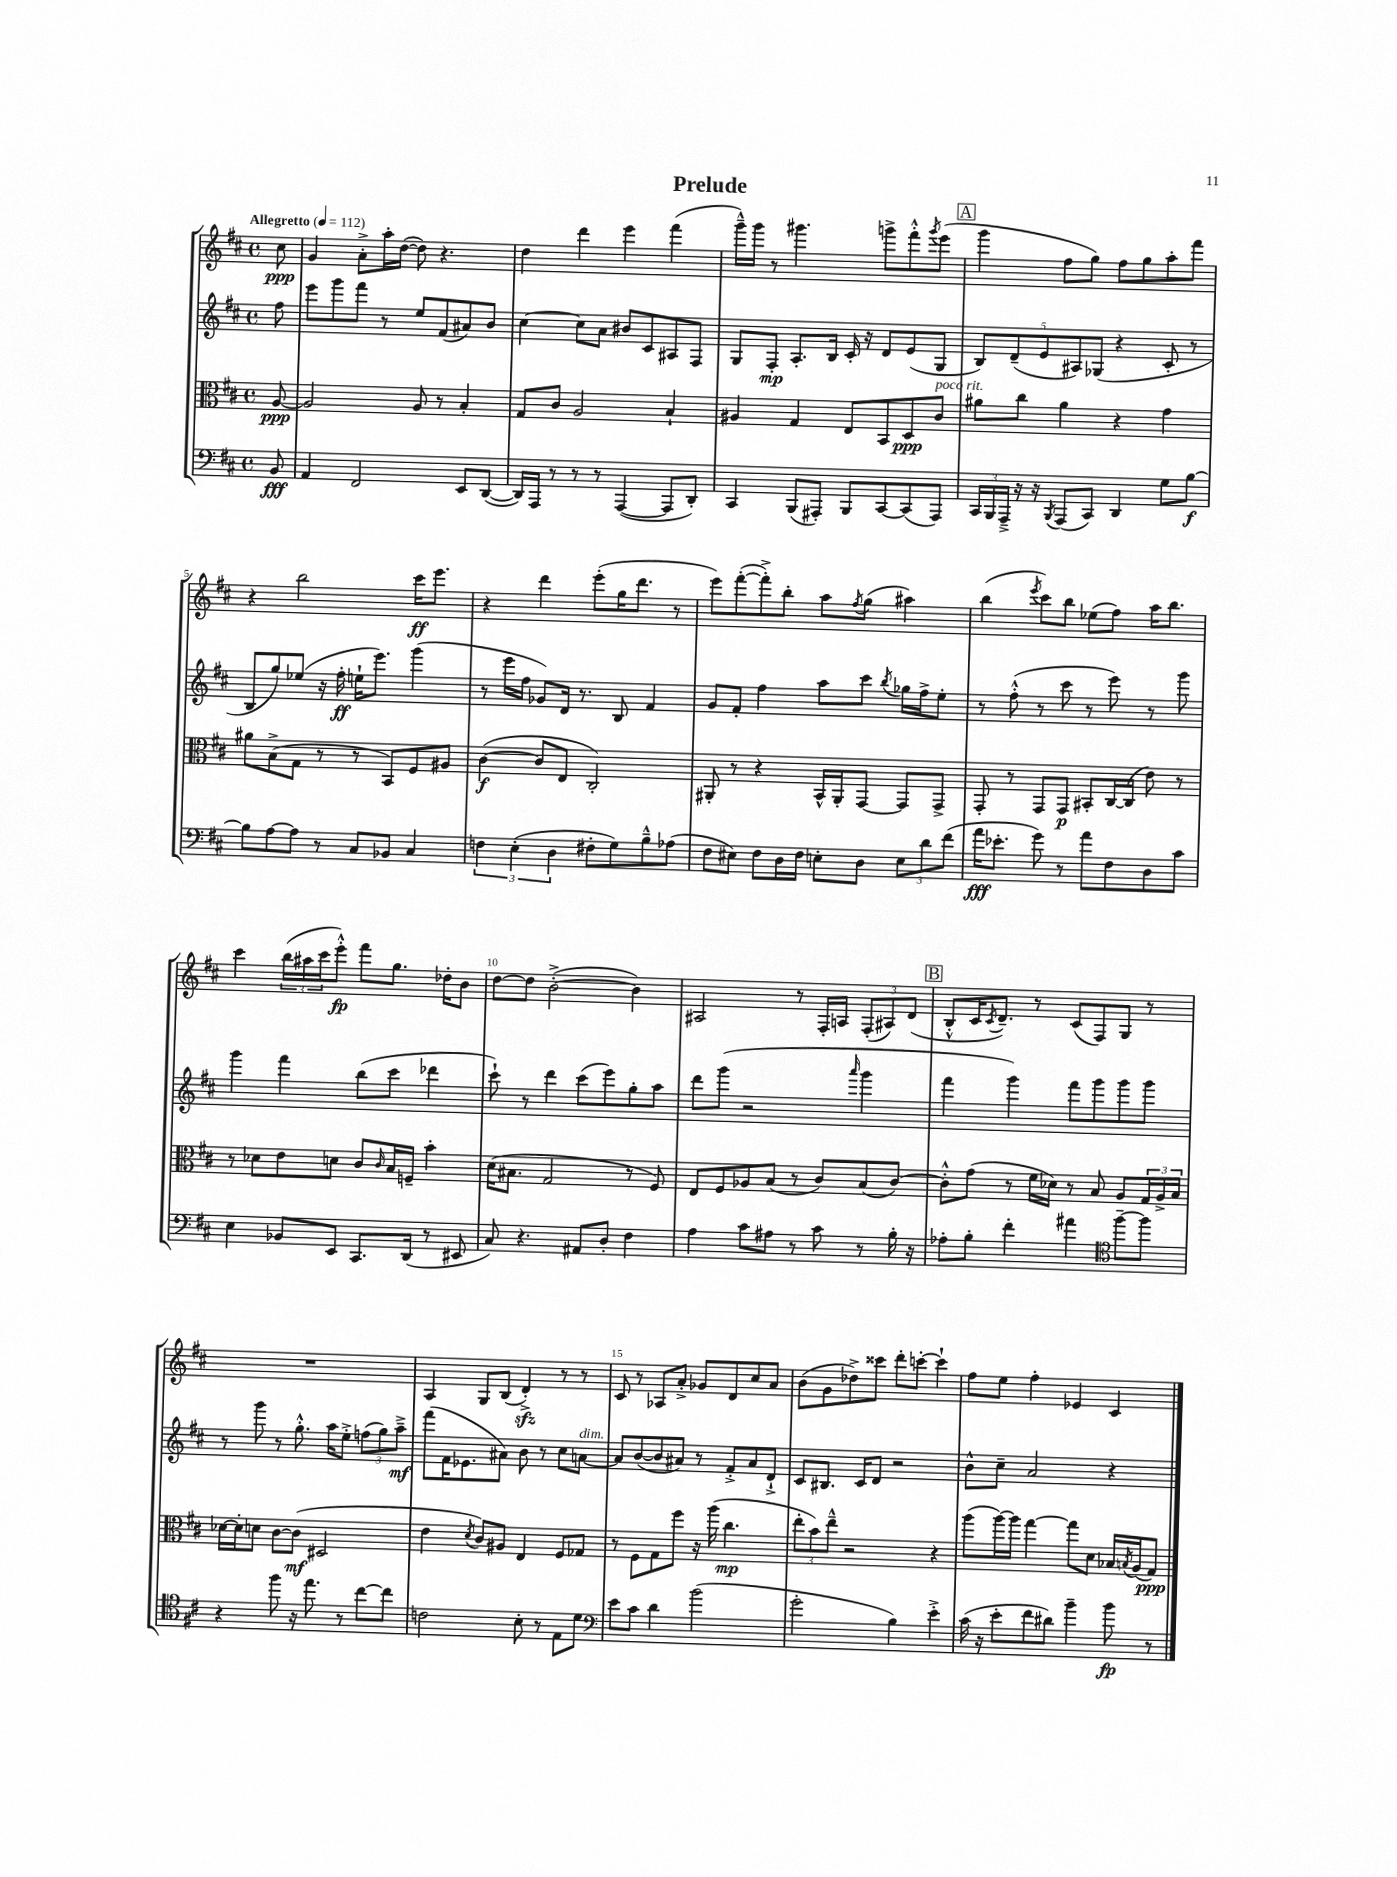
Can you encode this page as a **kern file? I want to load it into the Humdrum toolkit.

**kern	**dynam	**kern	**dynam	**kern	**dynam	**kern	**dynam
*part4	*part4	*part3	*part3	*part2	*part2	*part1	*part1
*staff4	*staff4	*staff3	*staff3	*staff2	*staff2	*staff1	*staff1
*clefF4	*	*clefC3	*	*clefG2	*	*clefG2	*
*k[f#c#]	*	*k[f#c#]	*	*k[f#c#]	*	*k[f#c#]	*
*M4/4	*	*M4/4	*	*M4/4	*	*M4/4	*
*met(c)	*	*met(c)	*	*met(c)	*	*met(c)	*
*MM112	*	*MM112	*	*MM112	*	*MM112	*
=	=	=	=	=	=	=	=
!	!	!	!	!	!	!LO:TX:a:B:t=Allegretto	!
8BB/	fff	[8A/	ppp	8ff#\	.	8cc#\	ppp
=1	=1	=1	=1	=1	=1	=1	=1
4AA/	.	2A/]	.	8eee\L	.	4g/	.
.	.	.	.	8ggg\	.	.	.
2FF#/	.	.	.	8fff#\J	.	8a'^\L	.
.	.	.	.	8r	.	16aa'\L	.
.	.	.	.	.	.	([16dd\JJ	.
.	.	8A/	.	8ee/L	.	8dd\])	.
.	.	8r	.	(8f#/	.	4.r	.
8EE/L	.	4B'/	.	8a#X/)	.	.	.
([8DD/J	.	.	.	8b/J	.	.	.
=2	=2	=2	=2	=2	=2	=2	=2
16DD/LL])	.	8G/L	.	[4cc#\	.	4dd\	.
16AAA/JJ	.	.	.	.	.	.	.
8r	.	8c#/J	.	.	.	.	.
8r	.	2A/	.	8cc#\L]	.	4ddd\	.
8r	.	.	.	8a\J	.	.	.
([4AAA/	.	.	.	8b#X/L	.	4eee\	.
.	.	.	.	8c#/	.	.	.
8AAA/L]	.	4B`/	.	8A#X/	.	(4fff#\	.
8DD'/J)	.	.	.	8F#/J	.	.	.
=3	=3	=3	=3	=3	=3	=3	=3
4CC#/	.	4A#X/	.	8G/L	.	16ggg~^^\LL)	.
.	.	.	.	.	.	16ggg\JJ	.
.	.	.	.	8F#'/J	mp	8r	.
(8BBB/L	.	4G/	.	8.A'/L	.	4.ggg#X\	.
8AAA#X'/J)	.	.	.	.	.	.	.
.	.	.	.	16B/Jk	.	.	.
8BBB/L	.	8E/L	.	16c#'/	.	.	.
.	.	.	.	16r	.	.	.
[8CC#/	.	8BB/	.	8d/L	.	8gggn^\L	.
(8CC#/]	.	8D/	ppp	(8e/	.	8fff#'^^\	.
.	.	.	.	.	.	8qggg/	.
!	!	!LO:TX:a:i:t=poco rit.	!	!	!	!	!
8AAA#/J)	.	8c#/J	.	8G/J	.	(8eee\J	.
!!LO:REH:place=s1:t=A
=4	=4	=4	=4	=4	=4	=4	=4
24CC#/LL	.	8a#X\L	.	10B/L)	.	4ggg\	.
24BBB/	.	.	.	.	.	.	.
24AAA~^/JJ	.	.	.	.	.	.	.
.	.	.	.	(10d~/	.	.	.
16r	.	8cc#\J	.	.	.	.	.
16r	.	.	.	.	.	.	.
.	.	.	.	10e/	.	.	.
8qBBB/	.	.	.	.	.	.	.
(8AAA/L	.	4a#\	.	.	.	8ff#\L	.
.	.	.	.	10A#X/)	.	.	.
8CC#/J)	.	.	.	.	.	8gg\J)	.
.	.	.	.	(10G-X/J	.	.	.
4DD/	.	4r	.	4r	.	8ff#\L	.
.	.	.	.	.	.	8gg\	.
8G\L	.	4g\	.	8c#'/	.	8aa'\	.
[8B\J	f	.	.	8r	.	8fff#\J	.
!!LO:LB:g=z
=5	=5	=5	=5	=5	=5	=5	=5
8B\L]	.	8a#X\L	.	8B/L	.	4r	.
[8A\	.	(8B^\	.	8gg/)	.	.	.
8A\J]	.	8G\J	.	(8ee-X/J	.	2bb\	.
8r	.	8r	.	16r	.	.	.
.	.	.	.	16ff#'\	ff	.	.
8C#/L	.	8r	.	16een`\KL	.	.	.
.	.	.	.	8.eee\J)	.	.	.
8BB-X/J	.	8BB/L)	.	.	.	.	.
4C#/	.	8F#/	.	(4ggg\	.	16ccc#\KL	ff
.	.	.	.	.	.	8.eee\J	.
.	.	8A#X/J	.	.	.	.	.
=6	=6	=6	=6	=6	=6	=6	=6
6Fn\	.	([4c#\	f	8r	.	4r	.
.	.	.	.	16eee\LL	.	.	.
(6E'\	.	.	.	.	.	.	.
.	.	.	.	16ff#\JJ	.	.	.
.	.	8c#/L]	.	8g-X/L)	.	4ddd\	.
6D\	.	.	.	.	.	.	.
.	.	8E/J	.	16d/Jk	.	.	.
.	.	.	.	8.r	.	.	.
8F#X'\L	.	2C#'/)	.	.	.	(8eee'\L	.
8G\)	.	.	.	8B/	.	16gg\K	.
.	.	.	.	.	.	8.ddd\J	.
8B~^^\	.	.	.	4f#/	.	.	.
(8A-X\J	.	.	.	.	.	8r	.
=7	=7	=7	=7	=7	=7	=7	=7
8F#\L	.	8AA#X'/	.	8g/L	.	8eee\L)	.
8E#X\J)	.	8r	.	8f#'/J	.	([8fff#'\	.
8F#\L	.	4r	.	4ff#\	.	8fff#'^\])	.
16D\L	.	.	.	.	.	8bb'\J	.
16F#\JJ	.	.	.	.	.	.	.
8En'\L	.	16BB^^/LL	.	8aa\L	.	8aa\L	.
.	.	16AA#'/J	.	.	.	.	.
.	.	.	.	.	.	8qff#/	.
8D\J	.	[8GG/J	.	8ccc#\J	.	(8gg\J	.
.	.	.	.	8qbb/	.	.	.
12E\L	.	8GG/L]	.	16gg-X\LL	.	4aa#X\)	.
.	.	.	.	16ff#^\J	.	.	.
12d\	.	.	.	.	.	.	.
.	.	8GG^/J	.	8ee'\J	.	.	.
(12f#\J	.	.	.	.	.	.	.
=8	=8	=8	=8	=8	=8	=8	=8
16a\KL	fff	8GG'/	.	8r	.	(4bb\	.
8.e-X'\J	.	.	.	.	.	.	.
.	.	8r	.	(8ff#'^^\	.	.	.
.	.	.	.	.	.	8qeee/	.
8g\)	.	8GG/L	.	8r	.	8ccc#\L)	.
8r	.	8GG/J	p	8ccc#\	.	8bb\J	.
8a\L	.	8BB#X'/L	.	8r	.	(8ee-X\L	.
8F#\	.	[16C#/L	.	8eee\)	.	8ff#\J)	.
.	.	(16C#/JJ]	.	.	.	.	.
8D\	.	8e\)	.	8r	.	16aa\KL	.
.	.	.	.	.	.	8.bb\J	.
8c#\J	.	8r	.	8ggg\	.	.	.
!!LO:LB:g=z
=9	=9	=9	=9	=9	=9	=9	=9
4E\	.	8r	.	4ggg\	.	4ccc#\	.
.	.	8d-X\L	.	.	.	.	.
8BB-X/L	.	8e\	.	4fff#\	.	(24bb\LL	.
.	.	.	.	.	.	24aa#X\	.
.	.	.	.	.	.	24ccc#\J	.
8EE/J	.	8dn\J	.	.	.	8eee'^^\J)	fp
8.CC#/L	.	8c#/L	.	(8bb\L	.	8fff#\L	.
.	.	16qqc#/	.	.	.	.	.
.	.	16B/L	.	8ccc#\J	.	8.gg\J	.
(16DD/Jk	.	16Fn~/JJ	.	.	.	.	.
8r	.	4b'\	.	4ddd-X\	.	.	.
.	.	.	.	.	.	16dd-X'\KL	.
8EE#X/	.	.	.	.	.	8b\J	.
=10	=10	=10	=10	=10	=10	=10	=10
8C#/)	.	(16d\KL	.	8ccc#`\)	.	[8dd\L	.
.	.	8.B#X\J	.	.	.	.	.
4.r	.	.	.	8r	.	8dd\J]	.
.	.	2G/	.	4ddd\	.	([2b'^\	.
8AA#X/L	.	.	.	(8ccc#\L	.	.	.
8D'/J	.	.	.	8eee\)	.	.	.
4F#\	.	8r	.	8gg'\	.	4b\])	.
.	.	8F#/)	.	8aa\J	.	.	.
=11	=11	=11	=11	=11	=11	=11	=11
4A\	.	8E/L	.	8ddd\L	.	2A#X/	.
.	.	8F#/	.	(8ggg\J	.	.	.
8c#\L	.	8A-X/	.	2r	.	.	.
8A#X\J	.	(8B/J	.	.	.	.	.
8r	.	8r	.	.	.	8r	.
8c#\	.	8c#/L)	.	.	.	16F#'/LL	.
.	.	.	.	.	.	16An/JJ	.
.	.	.	.	16qqaaa/	.	.	.
8r	.	(8B/	.	4ggg\	.	(12F#'/L	.
.	.	.	.	.	.	12A#X/)	.
16B'\	.	[8c#/J)	.	.	.	.	.
.	.	.	.	.	.	(12d/J	.
16r	.	.	.	.	.	.	.
!!LO:REH:place=s1:t=B
=12	=12	=12	=12	=12	=12	=12	=12
8A-X'\L	.	8c#'^^\L]	.	4fff#\	.	8B'^^/L	.
8B'\J	.	(8g\J	.	.	.	16c#/K	.
.	.	.	.	.	.	8qc#/	.
.	.	.	.	.	.	8.d~/J)	.
4f#'\	.	8r	.	4ggg\)	.	.	.
.	.	16f#\LL	.	.	.	8r	.
.	.	16d-X\JJ)	.	.	.	.	.
4a#X\	.	8r	.	8fff#\L	.	(8c#/L	.
.	.	8B/	.	8ggg\	.	8F#/)	.
*clefC4	*	*	*	*	*	*	*
[8ff#~\L	.	8A/L	.	8ggg\	.	8G/J	.
8ff#\J]	.	24G/L	.	8ggg\J	.	8r	.
.	.	24A^/	.	.	.	.	.
.	.	24B/JJ	.	.	.	.	.
!!LO:LB:g=z
=13	=13	=13	=13	=13	=13	=13	=13
4r	.	[16d-X\LL	.	8r	.	1r	.
.	.	16d-'\J]	.	.	.	.	.
.	.	8dn\J	.	8ggg\	.	.	.
8ff#\	.	[8c#\L	.	8r	.	.	.
16r	.	(8c#\J]	mf	8.gg'^^\	.	.	.
8.ee\	.	.	.	.	.	.	.
.	.	2D#X/	.	.	.	.	.
.	.	.	.	16aa\KL	.	.	.
8r	.	.	.	8ee'^\J	.	.	.
[8cc#\L	.	.	.	(12ffn\L	.	.	.
.	.	.	.	12gg\)	.	.	.
8cc#\J]	.	.	.	.	.	.	.
.	.	.	.	12aa~^\J	mf	.	.
=14	=14	=14	=14	=14	=14	=14	=14
2cn\	.	4e\	.	(8fff#\L	.	4A/	.
.	.	.	.	16f#\K	.	.	.
.	.	.	.	8.e-X\	.	.	.
.	.	8qd/	.	.	.	.	.
.	.	8c#/L)	.	.	.	8G/L	.
.	.	8A#X/J	.	8a#X\J)	.	(8B/J	.
8B'\	.	4E/	.	8b\	.	4dzz'^/)	.
8r	.	.	.	8r	.	.	.
8E\L	.	8F#/L	.	8cc#\L	.	8r	.
!	!	!	!	!LO:TX:a:i:t=dim.	!	!	!
8d\J	.	8G-X/J	.	[8an\J	.	8r	.
=15	=15	=15	=15	=15	=15	=15	=15
*clefF4	*	*	*	*	*	*	*
8e\L	.	8r	.	8a/L]	.	8c#/	.
8c#\J	.	8F#\L	.	([8b/	.	8r	.
4d\	.	8G\	.	8b/]	.	8A-X/L	.
.	.	8ff#\J	.	8a#X/J)	.	8a'^/J	.
(2b\	.	16r	.	8r	.	8g-X/L	.
.	.	(16aa\	.	.	.	.	.
.	.	4.cc#\	mp	8f#'^/L	.	8d/	.
.	.	.	.	8a#/	.	8cc#/	.
.	.	.	.	8d`^/J	.	8a/J	.
=16	=16	=16	=16	=16	=16	=16	=16
2g'\	.	12ee'\L	.	8c#/L	.	(8b\L	.
.	.	12b\)	.	.	.	.	.
.	.	.	.	8.B#X/J	.	8g\	.
.	.	12ee~^^\J	.	.	.	.	.
.	.	2r	.	.	.	8dd-X^\)	.
.	.	.	.	16c#/KL	.	.	.
.	.	.	.	8d/J	.	8ccc##X\J	.
4B\)	.	.	.	2r	.	8ddd'\L	.
.	.	.	.	.	.	[8cccn'\J	.
4e'^\	.	4r	.	.	.	4ccc`\]	.
=17	=17	=17	=17	=17	=17	=17	=17
(16c#\	.	(8aa\L	.	8b^^\L	.	8ff#\L	.
16r	.	.	.	.	.	.	.
8e'\L	.	[16aa\L)	.	8cc#~\J	.	8ee\J	.
.	.	16aa\JJ]	.	.	.	.	.
8f#\	.	[4gg\	.	2a/	.	4ff#'\	.
8d#X\J)	.	.	.	.	.	.	.
4b~\	.	8gg\L]	.	.	.	4e-X/	.
.	.	8d\J	.	.	.	.	.
8b\	fp	16B-X/LL	.	4r	.	4c#/	.
.	.	8qBn/	.	.	.	.	.
.	.	(16A/J	.	.	.	.	.
8r	.	8G/J)	ppp	.	.	.	.
==	==	==	==	==	==	==	==
*-	*-	*-	*-	*-	*-	*-	*-
